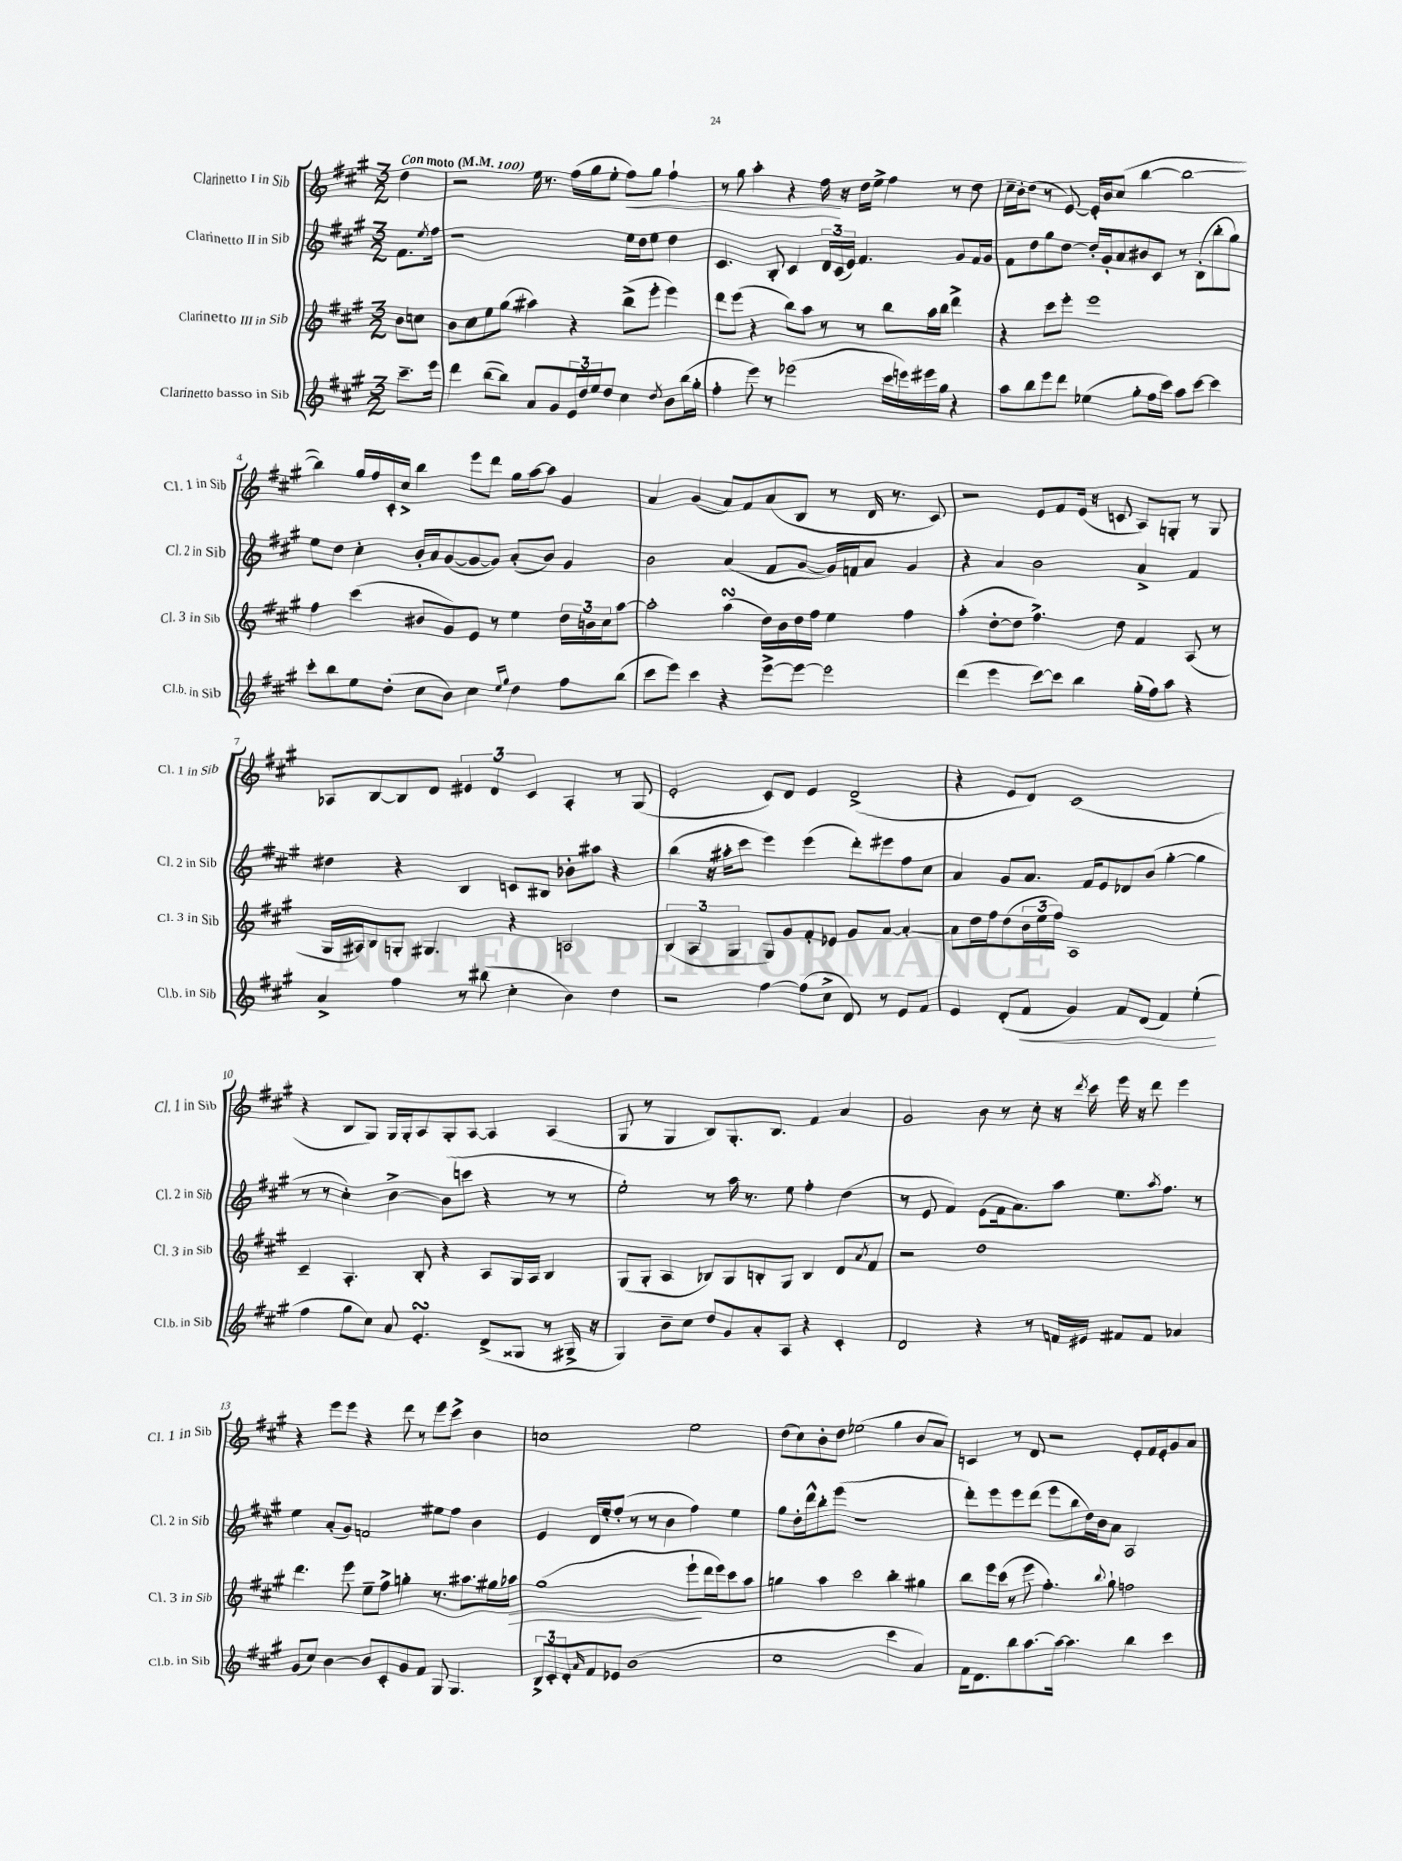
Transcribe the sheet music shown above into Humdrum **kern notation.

**kern	**kern	**kern	**kern
*staff4	*staff3	*staff2	*staff1
*clefG2	*clefG2	*clefG2	*clefG2
*k[f#c#g#]	*k[f#c#g#]	*k[f#c#g#]	*k[f#c#g#]
*M3/2	*M3/2	*M3/2	*M3/2
*MM100	*MM100	*MM100	*MM100
8.ccc#~	8b	8.f#	4dd
.	8cc	.	.
.	.	8qee	.
16eee	.	16ff#	.
=	=	=	=
4ddd	8b	1r	2r
.	8cc#	.	.
([8bb	8ee	.	.
8bb])	(8gg#	.	.
8a	4aa#)	.	16ee
.	.	.	8.r
8g#	.	.	.
24e	4r	.	(16ff#
24dd	.	.	.
.	.	.	16gg#
24ee	.	.	.
8dd	.	.	8ee'
4cc#	(8bb^	16ee	8ff#)
.	.	16dd	.
.	8eee'	8ee	8gg#
8qdd	.	.	.
8b	4eee)	4dd	4ff#`
(16bb	.	.	.
16gg#'	.	.	.
=	=	=	=
4ff#'	8ddd	4.c#	8r
.	(8eee	.	8gg#
8eee)	4r	.	4aa'
8r	.	8B'	.
(2eee-	8bb)	4c#	4r
.	8aa	.	.
.	8r	24d	16ff#
.	.	(24c#	.
.	.	.	16r
.	.	24e)	.
.	8r	4.f#	16dd
.	.	.	16ee^
16ccc#	8bb	.	4ff#
16eee)	.	.	.
16eee#	16aa	.	.
16gg#	16bb	.	.
4r	4ddd^	8g#	8r
.	.	16f#	8dd
.	.	16g#	.
=	=	=	=
8aa	4r	8f#	16cc#~
.	.	.	16b'
8bb	.	8dd	(8dd
8eee	8ccc#	8gg#	8r
8ddd	8eee'	[8dd	[8e)
(4ee-	1eee	16dd']	16e']
.	.	16g#'	16b
.	.	8a	(8cc#
8gg#'	.	8b#	[4bb
16ff#	.	8c#	.
16ccc#)	.	.	.
8aa	.	8r	2bb_
[8ccc#	.	(8B'	.
4ccc#]	.	8bb'	.
.	.	8gg#)	.
=	=	=	=
8ccc#'	4ff#	8ee	4bb])
8bb	.	8dd	.
8ee	(4ccc#	4cc#'	16gg#
.	.	.	16ff#
(8dd'	.	.	16c#'
.	.	.	16cc#^
8cc#	8b#	16b'	4bb
.	.	16a	.
8b)	8g#)	([8g#	.
4cc#	8e	8g#_	8eee
.	8r	8g#])	8ddd
16qqee	.	.	.
16qqgg#	.	.	.
4dd	4ee	(8a'	16gg#
.	.	.	[16aa
.	.	8b)	8aa]
8ff#	24dd	4g#	4g#
.	24b	.	.
.	24cc#	.	.
(8bb	[8aa	.	.
=	=	=	=
8ccc#	2aa']	2b	4a
8eee)	.	.	.
4ccc#	.	.	(4g#
4r	(4aa	(4a	8a)
.	.	.	8f#
[8eee^	16dd)	8f#	(8a
.	16b	.	.
8eee_	16dd	[8g#	8B
.	16ff#	.	.
2eee]	4ee	16g#])	8r
.	.	16f	.
.	.	8a	16d
.	.	.	8.r
.	4ff#	4g#	.
.	.	.	8c#)
=	=	=	=
(4ddd	(4aa'	4r	2r
4eee	[8dd'	4a	.
.	8dd]	.	.
[8ccc#)	4.ff#^)	2b	8e
8ccc#]	.	.	8f#
4bb	.	.	(16e
.	.	.	16r
.	8dd	.	8c
(16gg#'	4f#	4a^	8A)
16ff#)	.	.	.
8aa	.	.	8G'
4r	(8A	4f#	8r
.	8r	.	8G
=	=	=	=
4a^	16G#	4dd#	8A-
.	16A#)	.	.
.	8B	.	[8B
4ff#	8G'	4r	8B]
.	4.G#	.	8d
8r	.	4B	6e#
(8bb#	.	.	.
.	.	.	6d
4cc#'	4r	8c	.
.	.	.	6c#
.	.	8B#	.
4b)	2A	8b-'	4A-'
.	.	8aa#	.
4dd	.	4r	8r
.	.	.	(8G#
=	=	=	=
2r	(6B	(4bb	2e'
.	6A	.	.
.	.	16r	.
.	.	16aa#'	.
.	6G#	.	.
.	.	8ccc#	.
[4ff#	8G#)	4eee)	8c#)
.	8g#	.	8d
(8ff#]	8f#'	(4eee	4e
8cc#^	8e-	.	.
8d)	8g#	8ddd')	(2d^
8r	[8a	8eee#	.
8e	4a'_	8ff#	.
8f#	.	8cc#	.
=	=	=	=
4e	8a]	4a	4r
.	16dd	.	.
.	16ff#	.	.
(8d'	(8dd	8g#	8e
8f#	24b	8.a	8d)
.	24ee	.	.
.	24ff#)	.	.
4g#)	1A	.	(1c#
.	.	16f#	.
.	.	8e	.
8f#	.	8d-	.
(8d	.	(8b	.
4f#)	.	[4gg#'	.
(4ee'	.	4gg#]	.
=	=	=	=
4ff#	4c#~	8r	4r
.	.	8r	.
8gg#	4.A'	4cc#')	8B
8cc#)	.	.	8G#)
8a	.	[4b^	16G#
.	.	.	16G#'
4.e'	8B'	.	8A
.	4r	(8b]	8G#'
.	.	8ccc	[8A
(8d^	8A	4r	4A]
8G##	16G#	.	.
.	16A	.	.
8r	4B	8r	(4A
16G#^	.	8r	.
16r	.	.	.
=	=	=	=
4G#)	(8G#	2ee')	8G#
.	8G#'	.	8r
8b~	4A	.	4G#
8cc#	.	.	.
8dd	8B-)	8r	8B)
8g#	8G#	16aa	8.G#'
.	.	8.r	.
8a'	8B'	.	.
.	.	.	8.B
8A	8G#	8ee	.
4r	4B	4ff#'	4f#
4c#'	8d	(4dd	4a
.	8qa	.	.
.	8f#	.	.
=	=	=	=
2d	2r	8r	2g#
.	.	8e	.
.	.	4f#)	.
4r	1dd	(8e	8b
.	.	16f#	8r
.	.	8.a)	.
8r	.	.	8cc#'
16f	.	8aa	16r
.	.	.	8qddd
16e#	.	.	16ccc#
8f#	.	8.ee	16eee
.	.	.	16r
8f#	.	.	8ddd
.	.	8qaa	.
.	.	8.ff#	.
4a-	.	.	4eee
.	.	8r	.
=	=	=	=
(8g#	4.ddd	4ee	4r
8cc#)	.	.	.
[4b	.	(8a'	8eee
.	8eee	8g#)	8eee
8b]	8ee~	2f	4r
8c#'	8ff#^	.	.
8g#	4gg'	.	8ddd
8f#	.	.	8r
8G#	8.r	8ee#	8eee
4.G#	.	8ff#	8ccc#^
.	8.aa#	.	.
.	.	4b	4b
.	16gg#	.	.
.	16aa-	.	.
=	=	=	=
12B^	(1gg#	4e	1cc
12c#'	.	.	.
12d'	.	.	.
16qqa	.	.	.
8f#	.	16d	.
.	.	16ee'	.
8e-	.	(8ff#'	.
(1b	.	8r	.
.	.	8r	.
.	.	4b	.
.	8eee`	4ff#)	2ee
.	16ddd	.	.
.	16eee)	.	.
.	8ccc#	4ee	.
.	8aa	.	.
=	=	=	=
1cc#	4gg	8gg#	(8dd
.	.	16dd'	8cc#)
.	.	16ddd^^	.
.	4aa	8bb'	8b'
.	.	(8eee	8dd
.	2ccc#	1r	(2ee-
4ccc#	4bb'	.	4gg#
4a)	4gg#	.	8b
.	.	.	8a)
=	=	=	=
16f#	8bb	8ddd')	4c
8.d	.	.	.
.	16eee	8eee	.
.	(16ccc#	.	.
8bb	8r	8eee	8r
[8.aa	8eee	(8ddd	8d
.	4.ff#')	8eee	2r
16aa_	.	.	.
4.aa]	.	8bb	.
.	.	16dd)	.
.	.	16b	.
.	8qqbb	.	.
.	8gg#`	8a	.
4bb	2ff	2A	8e'
.	.	.	16f#
.	.	.	16e'
4ccc#	.	.	8g#
.	.	.	8a
==	==	==	==
*-	*-	*-	*-
